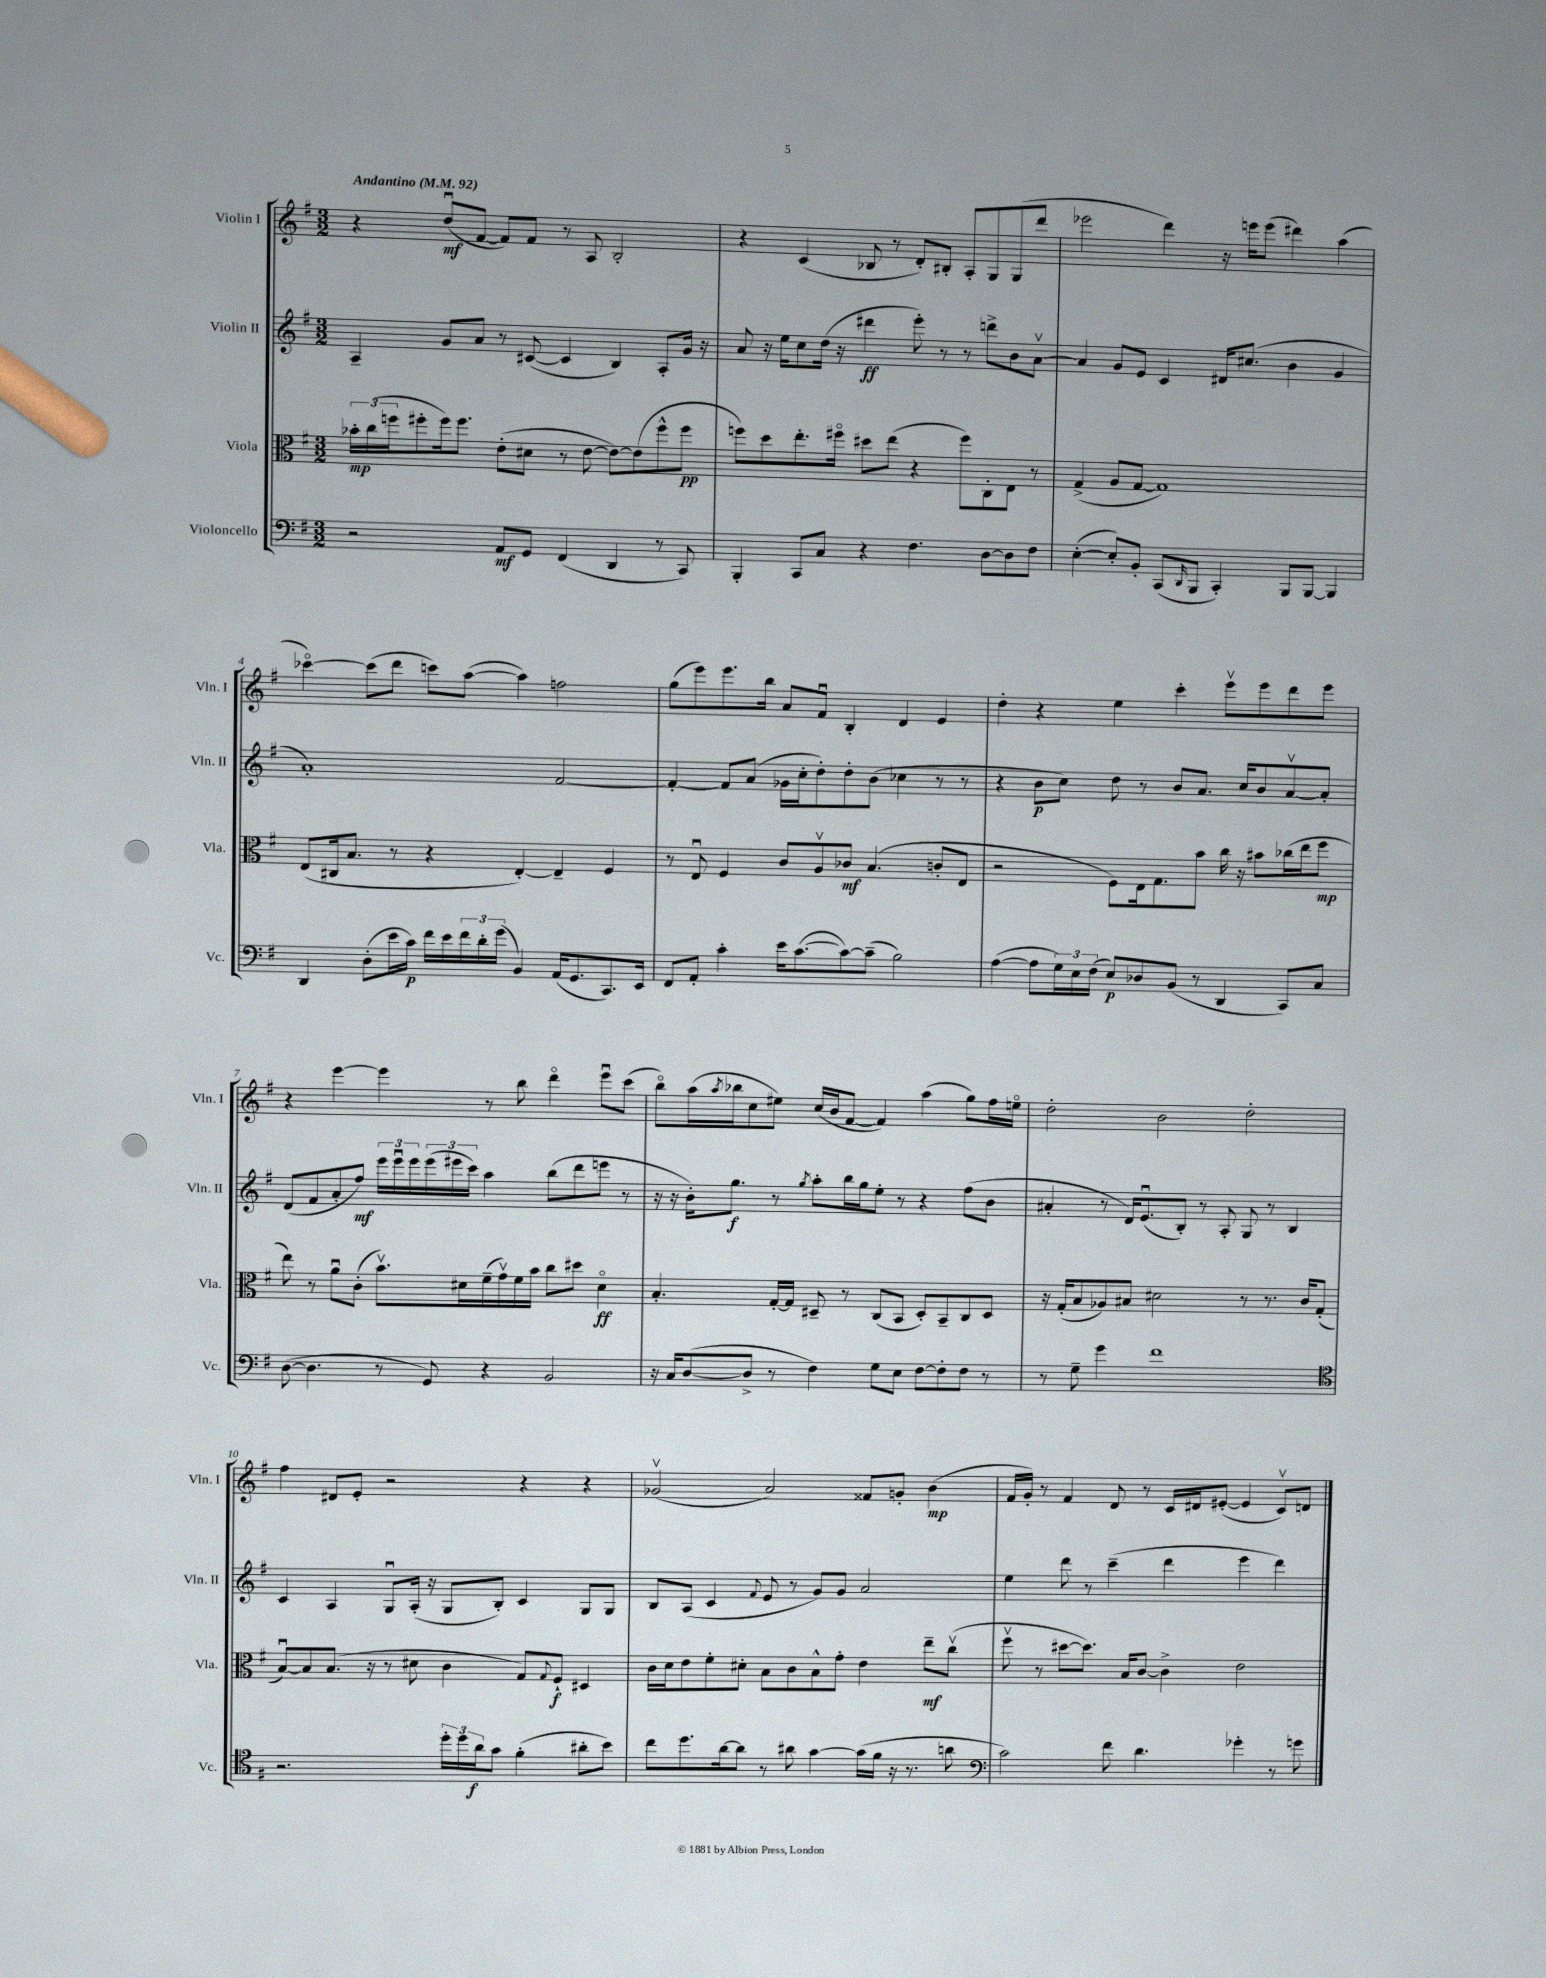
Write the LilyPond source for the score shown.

<<
\new StaffGroup <<
\new Staff = "s0" \with { instrumentName = "Violin I" shortInstrumentName = "Vln. I" } {
    \clef treble \key g \major \numericTimeSignature \time 3/2 \tempo "Andantino" 4 = 92
    r4 d''8\downbow\mf( fis'8~ fis'8) fis'8 r8 a8 b2-. |
    r4 c'4( bes8 r8 d'8-.) bis8-. a8-. g8 g8( d'''8 |
    ees'''2 d'''4) r16 e'''16 e'''8( dis'''4) a''4( |
    ces'''4~\flageolet) ces'''8( d'''8 c'''8) a''8~( a''4) f''2 |
    g''8( e'''8) e'''8. b''16 a'8 fis'8\downbow b4-. d'4 e'4 |
    d''4-. r4 e''4 c'''4-. e'''8\upbow e'''8 d'''8 e'''8 |
    r4 e'''4~ e'''4 r8 b''8 d'''4\flageolet e'''8\downbow c'''8( |
    b''8\flageolet) a''16( \acciaccatura { a''8 } bes''16 c''8 eis''8) c''16( b'16 fis'8~ fis'4) a''4( g''8) fis''16 e''16\flageolet |
    d''2-. b'2 d''2-. |
    fis''4 dis'8 e'8-. r2 r4 r4 |
    ges'2\upbow( a'2) fisis'8 g'8-. b'4\mp( |
    fis'16 g'16-.) r8 fis'4 d'8 r8 c'16 dis'16 eis'8~-.( eis'4 c'8\upbow) d'8 \bar "|." |
}
\new Staff = "s1" \with { instrumentName = "Violin II" shortInstrumentName = "Vln. II" } {
    \clef treble \key g \major \numericTimeSignature \time 3/2
    a4-- g'8 a'8 r8 cis'8~( cis'4 b4) a8-. g'16 r16 |
    a'8 r16 e''16 c''8 d''16( r16 dis'''4\ff e'''8-.) r8 r8 d'''8-> b'8 a'8~\upbow |
    a'4 g'8 e'8 c'4 dis'16 cis''8.( b'4 g'4 |
    a'1-.) fis'2~ |
    fis'4~-. fis'8 a'8( ges'16 c''16-. d''8-.) d''8-. b'8( ces''4 r8 r8 |
    r4 b'8\p c''8) d''8 r8 b'8 a'8. c''16 b'8 a'8~\upbow a'8-. |
    d'8( fis'8 a'8-. fis''8\mf) \tuplet 3/2 { e'''16 e'''16\downbow e'''16 } \tuplet 3/2 { e'''16( eis'''16 c'''16) } a''4 b''8( d'''8 e'''8 r8 |
    r16 r16 b'16-.) g''8.\f r8 \acciaccatura { g''8 } a''8-. b''16 g''16 e''8-. r8 r4 fis''8( b'8 |
    ais'4-. r8 d'16) e'8.\downbow( b8-.) r8 a8-. g8 r8 b4 |
    c'4 a4 g8\downbow a16-.( r16 g8 b8-.) c'4 g8 g8 |
    b8 a8( c'4 \appoggiatura { fis'8 } e'8 r8 g'8) g'8 a'2 |
    e''4 d'''8 r8 c'''4--( d'''4 e'''4 d'''4) \bar "|." |
}
\new Staff = "s2" \with { instrumentName = "Viola" shortInstrumentName = "Vla." } {
    \clef alto \key g \major \numericTimeSignature \time 3/2
    \tuplet 3/2 { bes'16-.\mp c''16( f''16 } fis''8-. fis''16) fis''8. e'8-.( dis'8 r8 e'8~ e'8~) e'8( fis''8-^ fis''8\pp |
    f''8) d''8 e''8.-. fis''16\flageolet dis''8 e''8( r4 fis''8) c8-. e8 r8 |
    g4->( a8 g8~ g1) |
    e8( cis16 b8. r8 r4 e4~-.) e4-- fis4 |
    r8 e8\downbow fis4 c'8 a8\upbow ces'8\mf b4.( c'8-. e8 |
    r2 fis8) e16 g8. b'8 c''16 r16 bis'8 ces''16( e''16 fis''8\mp |
    e''8) r8 a'8\downbow c'8-.( b'8.\upbow) dis'16 fis'16--( g'16\upbow) fis'16 b'16 c''8 dis''8 dis'4\flageolet\ff |
    b4.-. g16~-. g16 dis8-- r8 c8( b,8 dis8-.) b,8-- c8 dis8 |
    r16 g16-.( b8 aes8) bis8 dis'2 r8 r8. c'16 g8-.( |
    b8~\downbow) b8 b8.( r16 r8 dis'8 c'4 g8) \appoggiatura { g8 } fis8-!\f dis4 |
    c'16 d'16 e'8 fis'8-. dis'8-. b8 c'8 b8-^ g'8-. e'4 e''8--\mf c''8\upbow( |
    fis''8\upbow r8 dis''8~ dis''8.) b16 c'8~ c'4-> e'2 \bar "|." |
}
\new Staff = "s3" \with { instrumentName = "Violoncello" shortInstrumentName = "Vc." } {
    \clef bass \key g \major \numericTimeSignature \time 3/2
    r2 a,8\mf g,8 fis,4( d,4 r8 c,8) |
    b,,4-. c,8 c8 r4 fis4. d8~ d8 fis8 |
    e4~-.( e8-.) b,8-. c,8( \grace { d,16 } b,,8 c,4-.) b,,8 b,,8~ b,,4 |
    d,4 d8-.( e'16 c'16\p) fis'16 e'16 \tuplet 3/2 { fis'16 d'16-. g'16( } b,4) a,16( g,8. c,8.) e,16 |
    fis,8 a,8-. c'4-. e'16 c'8.~( c'8~) c'8--( b2) |
    a4~( a8 \tuplet 3/2 { g16) e16 fis16( } e8\p) des8 b,8( r8 d,4 c,8) c8 |
    d8~( d4. r8 g,8) r4 b,2 |
    r16 c16 d8~( d8-> r8 fis4) g8 e8 fis8~ fis8-. fis8 r8 |
    r8 g8-- g'4 fis'1 |
    \clef tenor r2. \tuplet 3/2 { d''16-. d''16 a'16\f } g'8 fis'4-.( ais'8-. b'8) |
    c''8 d''8. a'16~ a'8 r8 ais'8 g'4~ g'16( fis'16 r16 r8. a'8 |
    \clef bass c'2) fis'8 d'4. ges'4-. r8 g'8 \bar "|." |
}
>>
>>
